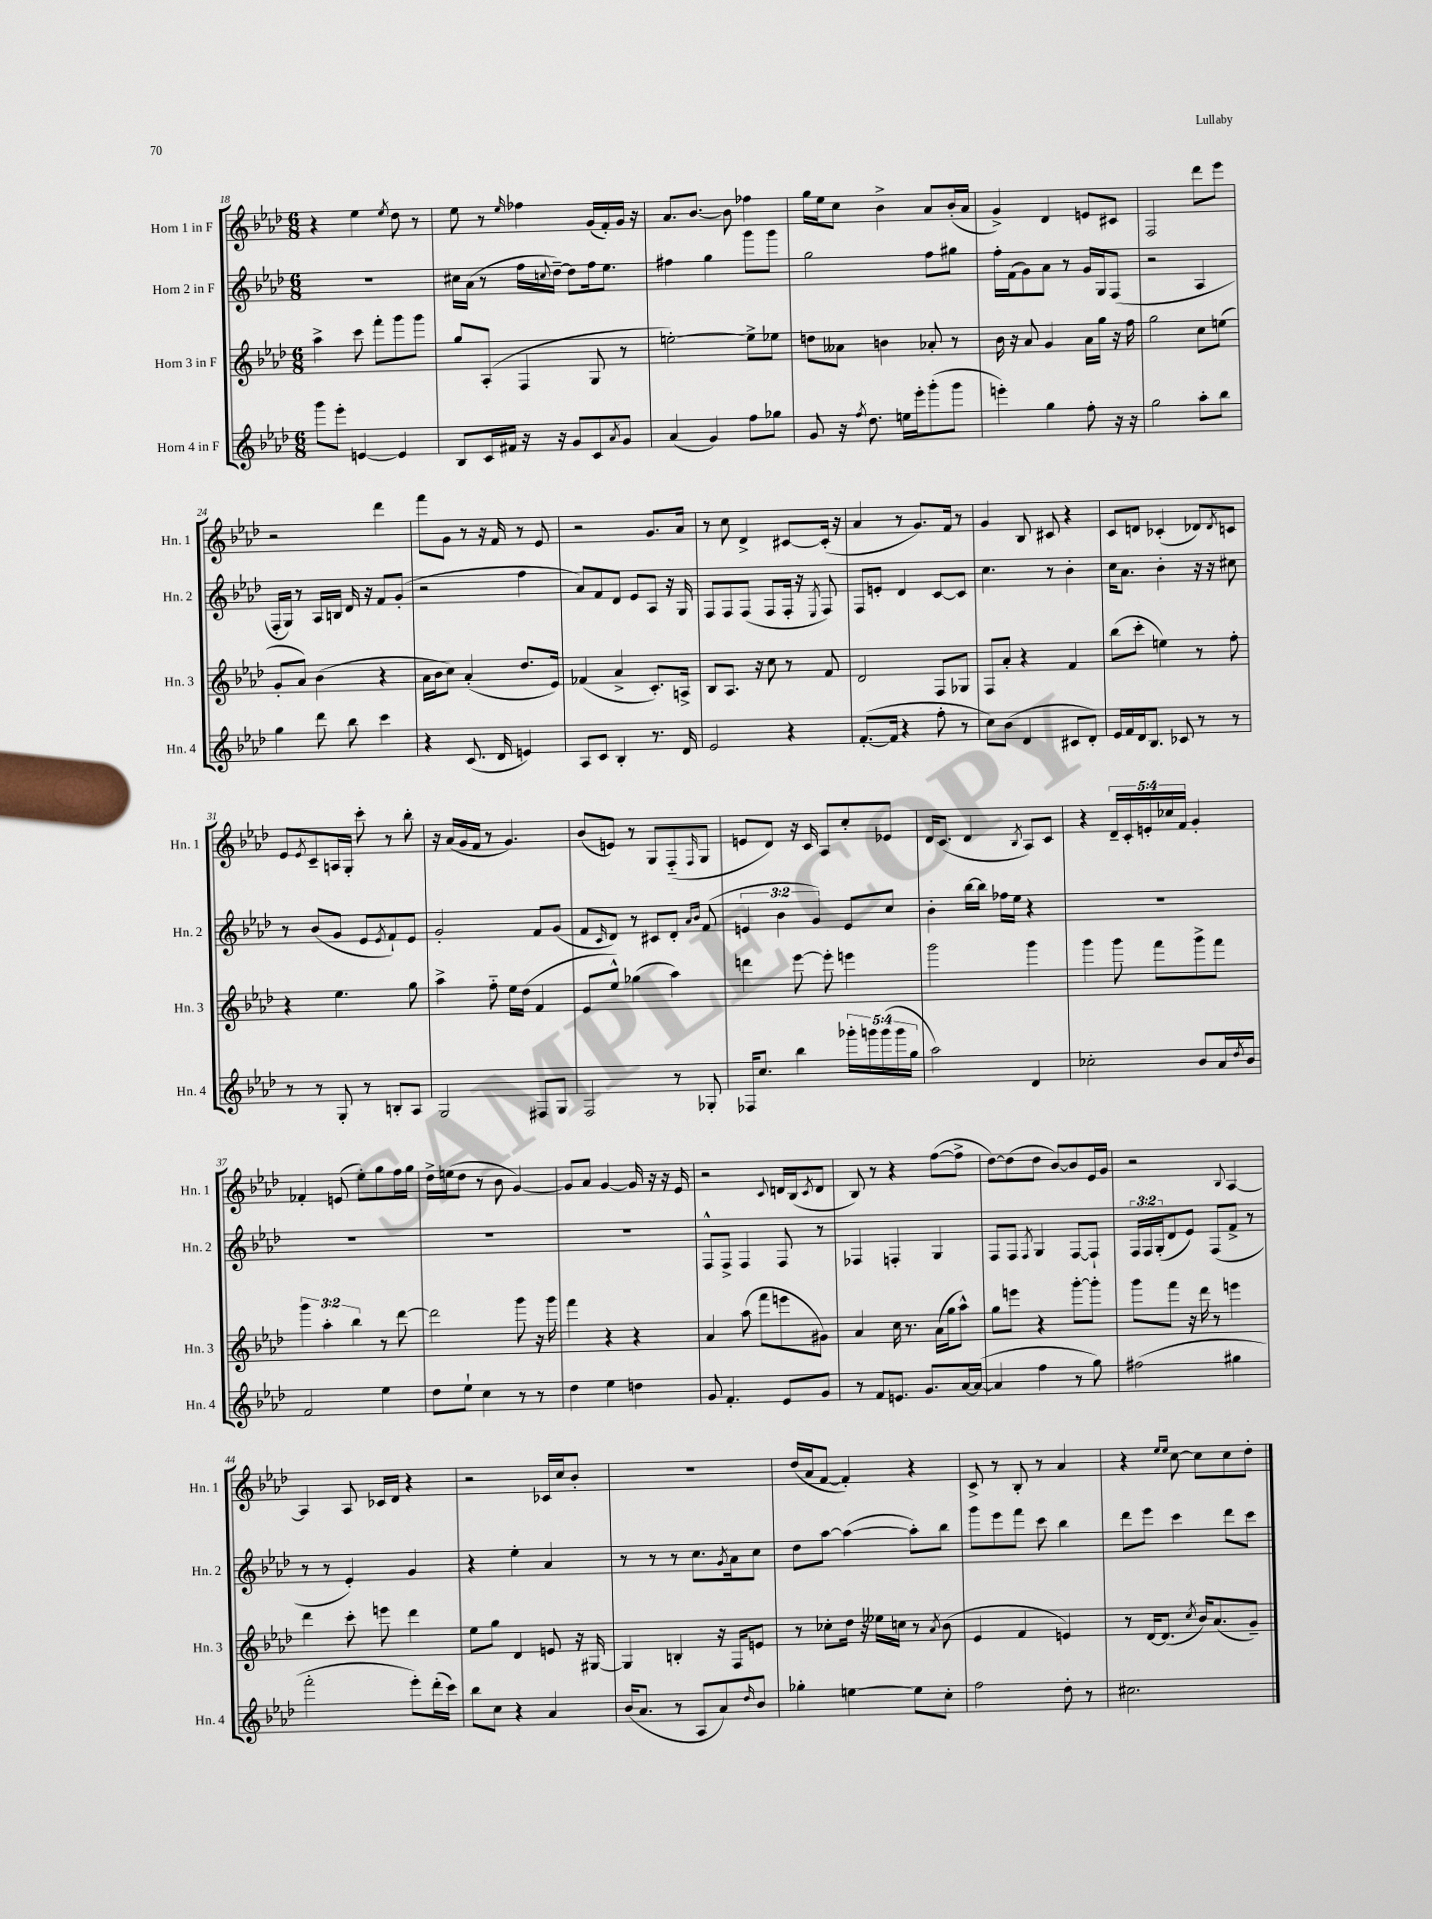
<<
\new StaffGroup <<
\new Staff = "s0" \with { instrumentName = "Horn 1 in F" shortInstrumentName = "Hn. 1" } {
    \clef treble \key aes \major \numericTimeSignature \time 6/8 \override Staff.TupletNumber.text = #tuplet-number::calc-fraction-text
    r4 ees''4 \acciaccatura { ees''8 } des''8 r8 |
    ees''8 r8 \grace { ees''16 } fes''4 g'16( f'16-.) g'16 r16 |
    aes'8. bes'8.~ bes'8 fes''4 |
    g''16 ees''16 c''8 bes'4-> aes'8 bes'16-.( aes'16 |
    g'4->) des'4 e'8 cis'8 |
    f2 des'''8 ees'''8 |
    r2 des'''4 |
    f'''8 g'8 r8 r16 f'16 r8 ees'8 |
    r2 g'8. aes'16 |
    r8 c''8 des'4-> cis'8~ cis'16-.( r16 |
    aes'4 r8 g'8.) f'16 r8 |
    g'4 bes8 cis'8 r4 |
    c'8 d'8 ces'4-.( des'8) \acciaccatura { des'8 } c'8 |
    ees'8 \acciaccatura { ees'8 } c'8-- a16 g16-. c'''8-. r8 bes''8-. |
    r16 aes'16( g'16 f'16 r8 g'4.) |
    bes'8( e'8) r8 g8 f8-_( \grace { f16 } g8 |
    e'8 des'8) r16 c'16 aes8 c''8-. ees'8 |
    des'16 c'8.( des'4 \acciaccatura { bes8 } aes8) c'8 |
    r4 \tuplet 5/4 { des'16-- c'16-. e'16-. ces''16 f'16 } g'4-. |
    fes'4-. e'8( ees''8-.) g''8 f''16 g''16 |
    des''16-> e''16( des''8 r8 bes'8 g'4~) |
    g'8 aes'8 g'4~ g'16 r16 r16 ees'16 |
    r2 \appoggiatura { c'8 } d'16 bes16( \acciaccatura { c'8 } d'8 |
    bes8) r8 r4 f''8~( f''8-> |
    des''8~) des''8( des''8 bes'8~) bes'8 ees'16 g'16 |
    r2 \appoggiatura { bes8 } aes4~ |
    aes4 aes8 ces'16 des'16 r4 |
    r2 ces'16 c''16 bes'8-. |
    R2. |
    des''16( aes'16 f'8~ f'4-.) r4 |
    c'8-> r8 bes8-. r8 aes'4 |
    r4 \grace { ees''16 ees''16 } c''8~ c''8 c''8 des''8-. \bar "|." |
}
\new Staff = "s1" \with { instrumentName = "Horn 2 in F" shortInstrumentName = "Hn. 2" } {
    \clef treble \key aes \major \numericTimeSignature \time 6/8 \override Staff.TupletNumber.text = #tuplet-number::calc-fraction-text
    R2. |
    cis''16 aes'16( r8 f''16 \appoggiatura { c''8 } des''16~--) des''8 f''16 ees''8. |
    fis''4 g''4 g'''8 g'''8 |
    g''2 f''8 gis''8 |
    f''16-. f'16( g'8) aes'8 r8 g'16 g16 f8( |
    r2 aes4 |
    f16-. g16) r8 aes16 b16 des'16 r16 f'8 g'8-.( |
    r2 f''4 |
    aes'8) f'8 des'8 ees'8 aes8 r16 g16 |
    f8 f8 f8( f8 f16-. r16 \acciaccatura { ees8 } f8) |
    f8 e'8-. des'4 c'8~ c'8 |
    c''4. r8 bes'4-. |
    c''16 aes'8. bes'4-. r16 r16 cis''8 |
    r8 bes'8( g'8 ees'8 \acciaccatura { ees'8 } f'8-!) ees'8 |
    g'2-. f'8 g'8( |
    f'8 \grace { c'16 } des'8) r8 cis'8 des'8-. \grace { aes'16 bes'16 } f'8( |
    \tuplet 3/2 { e'4 bes'4 g'4) } e'8 c''8 |
    bes'4-. bes''16~ bes''16 fes''16 ees''16 r4 |
    R2. |
    R2. |
    R2. |
    R2. |
    f8-^ f8-> f4 f8 r8 |
    fes4 f4-. g4 |
    f8 f8 \acciaccatura { f8 } g4 f8~ f8-! |
    \tuplet 3/2 { f16 f16 g16-.( } des'8 ees'8) f8( f'8-> r8 |
    r8 r8 ees'4-.) g'4 |
    r4 ees''4-. aes'4 |
    r8 r8 r8 c''8. \acciaccatura { g'8 } aes'16 c''8 |
    des''8 aes''8~ aes''4~( aes''8-.) bes''8 |
    g'''8 ees'''8 f'''8 c'''8 bes''4 |
    des'''8 ees'''8 c'''4 des'''8 c'''8 \bar "|." |
}
\new Staff = "s2" \with { instrumentName = "Horn 3 in F" shortInstrumentName = "Hn. 3" } {
    \clef treble \key aes \major \numericTimeSignature \time 6/8 \override Staff.TupletNumber.text = #tuplet-number::calc-fraction-text
    aes''4-> c'''8 f'''8-. g'''8 g'''8 |
    g''8 aes8-.( f4 g8 r8 |
    e''2~-.) e''8-> ees''8 |
    d''8 aeses'8 b'4 aes'8-. r8 |
    bes'16 r16 aes'8 g'4 aes'16 g''16 r16 f''16 |
    g''2 c''8 e''8( |
    g'8-. aes'8) bes'4( r4 |
    aes'16 bes'16 c''8) aes'4-.( des''8. ees'16) |
    fes'4( aes'4-> c'8.-.) a16-> |
    bes8 aes8. r16 c''8 r8 f'8 |
    des'2 f8 ges8 |
    f8 aes'8-. r4 f'4 |
    bes''8( c'''8-. e''4) r8 f''8-. |
    r4 ees''4. g''8 |
    aes''4-> f''8-_ ees''16 des''16( f'4 |
    ees'8 ees''8-^) ges''4( aes''4) |
    d'''4 ees'''8~ ees'''8-. e'''4 |
    g'''2 g'''4 |
    g'''4 g'''8 f'''8 g'''8-> f'''8 |
    \tuplet 3/2 { g'''4 aes''4-. bes''4 } r8 des'''8~ |
    des'''2 g'''8 r16 g'''16 |
    f'''4 r4 r4 |
    aes'4 aes''8( f'''8 e'''8 gis'8) |
    aes'4 c''16 r8. aes'16( g''16 aes''8-^) |
    g''8 e'''8 r4 g'''8~-. g'''8-. |
    g'''8 f'''8 r16 des'''16 r8 e'''4 |
    des'''4 c'''8-. e'''8 des'''4 |
    ees''8 g''8 des'4 e'8 r16 gis16~ |
    gis4 b4-. r16 f16 e'8 |
    r8 ces''8-. des''16 r16 eeses''16 c''16 r8 \acciaccatura { aes'8 } bes'8( |
    ees'4 f'4 e'4) |
    r8 des'16~ des'8.( \acciaccatura { c''8 } bes'16) aes'8.( g'8--) \bar "|." |
}
\new Staff = "s3" \with { instrumentName = "Horn 4 in F" shortInstrumentName = "Hn. 4" } {
    \clef treble \key aes \major \numericTimeSignature \time 6/8 \override Staff.TupletNumber.text = #tuplet-number::calc-fraction-text
    g'''8 ees'''8-. e'4~ e'4 |
    bes8 c'16 fis'16 r16 r16 g'8 c'8 \acciaccatura { aes'8 } g'8 |
    aes'4( g'4) f''8 ges''8 |
    g'8 r16 \acciaccatura { f''8 } des''8. e''16 ees'''16-. g'''8-.( g'''8 |
    e'''4-.) g''4 f''8-. r16 r16 |
    g''2 aes''8-. bes''8 |
    g''4 des'''8 bes''8 c'''4 |
    r4 c'8.( des'16 e'4) |
    aes8 c'8 bes4-. r8. des'16 |
    ees'2 r4 |
    f'8.~-.( f'16 r4 f''8-. r8 |
    c''8) bes'8( des'4 cis'8 des'8-.) |
    ees'16 f'16 des'16 bes8. ces'8 r8 r8 |
    r8 r8 g8-. r8 b8-. aes8 |
    g2 fis8 g8 |
    f2 r8 ges8-. |
    fes16 c''8. bes''4 \tuplet 5/4 { ges'''16-. g'''16 g'''16( g'''16 g''16 } |
    aes''2) des'4 |
    ces''2-. bes'8 aes'16 \acciaccatura { des''8 } bes'16 |
    f'2 ees''4 |
    des''8 ees''8-! c''4 r8 r8 |
    des''4 ees''4 d''4 |
    g'8 f'4.-. ees'8 g'8 |
    r8 f'8 e'8. g'8. aes'16~ aes'16~( |
    aes'4 f''4 r8 g''8) |
    fis''2( gis''4 |
    f'''2-. ees'''8-.) des'''16-.( c'''16) |
    bes''8 c''8 r4 aes'4 |
    bes'16( aes'8. r8 aes8 aes'8) \grace { des''16 } bes'8 |
    ges''4-. e''4~ e''8 c''8-. |
    f''2 des''8-. r8 |
    cis''2. \bar "|." |
}
>>
>>
\layout { \context { \Score currentBarNumber = #18 } }
